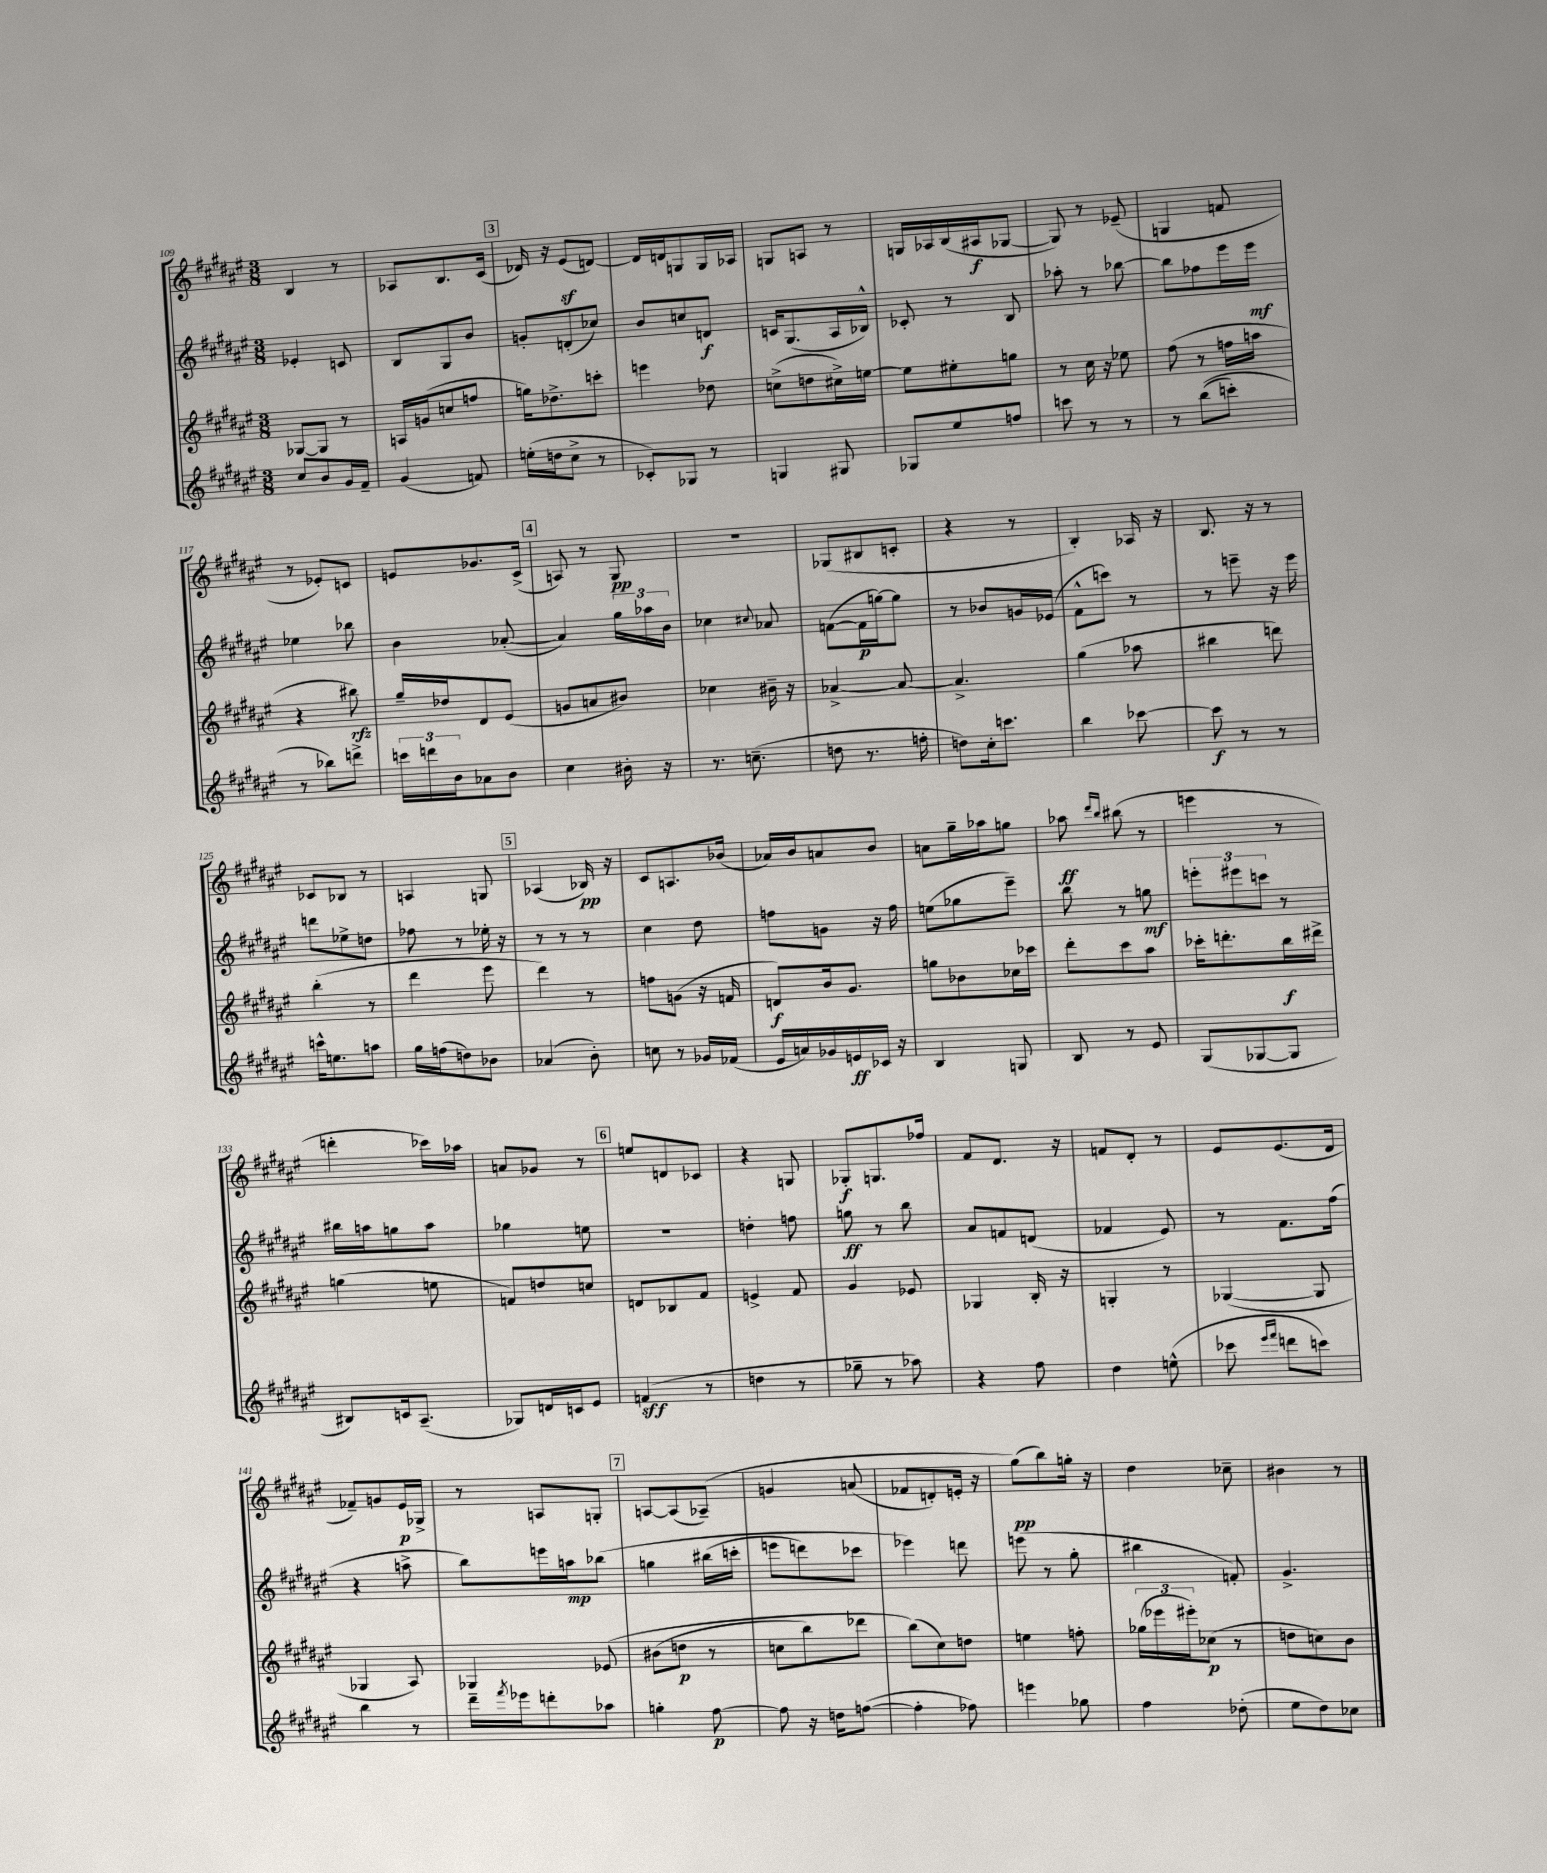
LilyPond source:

<<
\new StaffGroup <<
\new Staff = "s0" {
    \clef treble \key fis \major \numericTimeSignature \time 3/8
    b4 r8 |
    aes8 b8. cis'16( |
    \mark \markup { \box "3" } des'16) r16 eis'8\sf( d'8~) |
    d'16 d'16 g8 g16 aes16 |
    g8 a8 r8 |
    g16 aes16 b16( ais16\f ges8~ |
    ges8) r8 ees'8--( |
    g4 f'8 |
    r8 ees'8-.) c'8 |
    e'8 ges'8. cis'16->( |
    \mark \markup { \box "4" } a8) r8 gis8\pp |
    R4. |
    ges8( bis8 c'8-. |
    r4 r8 |
    b4-.) aes16 r16 |
    b8. r16 r8 |
    ces'8 bes8 r8 |
    a4 g8 |
    \mark \markup { \box "5" } aes4( bes16\pp) r16 |
    cis'8 a8. bes'16( |
    aes'16) b'16 a'8 b'8 |
    a'8 gis''16-- aes''16 g''8 |
    aes''8\ff \grace { dis'''16 b''16 } bis''8( r8 |
    e'''4 r8 |
    d'''4-. ces'''16) aes''16 |
    a'8 ges'8 r8 |
    \mark \markup { \box "6" } e''8 d'8 ces'8 |
    r4 g8 |
    ges8-.\f g8. fes''16 |
    fis'8 dis'8. r16 |
    f'8 dis'8-. r8 |
    eis'8 eis'8.( dis'16 |
    fes'8--) g'8 eis'16\p ges16-> |
    r8 a8 g8-. |
    \mark \markup { \box "7" } a8~ a8( aes8--)\( |
    g'4 a'8( |
    fes'8 d'8-.) e'16-. r16 |
    gis''8\pp(\) b''8) g''16-. r16 |
    dis''4 ces''8-- |
    bis'4 r8 \bar "|." |
}
\new Staff = "s1" {
    \clef treble \key fis \major \numericTimeSignature \time 3/8
    ees'4-. c'8 |
    b8 gis8 b'8 |
    \mark \markup { \box "3" } g'8-. d'8-.( ces''8) |
    b'8 c''8 d'8\f |
    c'16 gis8.( ais16 bes16-^) |
    ces'8-. r8 b8 |
    aes''8-. r8 bes''8~ |
    bes''8 fes''8 eis'''16 eis'''16\mf |
    ees''4 bes''8 |
    b'4 aes'8~-.( |
    \mark \markup { \box "4" } aes'4) \tuplet 3/2 { gis''16 aes''16 b'16 } |
    ces''4 \appoggiatura { cis''8 } aes'8 |
    f'8~( f'16\p g''16~) g''8 |
    r8 bes'8 g'16 ees'16( |
    fis'8-^ c'''8) r8 |
    r8 e'''8-- r16 e'''16 |
    d'''8 ees''8-> d''8 |
    fes''8 r8 ees''16-. r16 |
    \mark \markup { \box "5" } r8 r8 r8 |
    cis''4 dis''8 |
    f''8 g'8 r16 f''16 |
    e''8( ges''8 eis'''8--) |
    b''8 r8 g''8\mf |
    \tuplet 3/2 { e'''8-. eis'''8 c'''8 } r8 |
    bis''16 a''16 g''8 a''8 |
    ges''4 e''8 |
    \mark \markup { \box "6" } R4. |
    d''4-. f''8 |
    g''8\ff r8 b''8 |
    ais'8 f'8 d'8( |
    fes'4 eis'8) |
    r8 fis'8. fis''16( |
    r4 a''8-> |
    b''8) e'''16 a''16\mp bes''8\( |
    \mark \markup { \box "7" } g''4 bis''16( c'''16-. |
    e'''8 d'''8) ces'''8 |
    ees'''4\) d'''8 |
    e'''8( r8 gis''8-. |
    bis''4 f'8-.) |
    gis'4.-> \bar "|." |
}
\new Staff = "s2" {
    \clef treble \key fis \major \numericTimeSignature \time 3/8
    ges8~ ges8 r8 |
    a16 g'16( c''8 f''8 |
    \mark \markup { \box "3" } g''16) des''8.-> c'''8-. |
    e'''4 des''8 |
    c''8->( d''8 cis''16->) e''16~ |
    e''8 eis''8-. g''8 |
    r8 cis''16 r16 ees''8 |
    fis''8( r8 f''16 a''16 |
    r4 bis''8\rfz) |
    gis''16-- des''16 dis'8 eis'8( |
    \mark \markup { \box "4" } g'8 a'8 bis'8) |
    ces''4 bis'16-- r16 |
    aes'4~-> aes'8~ |
    aes'4.-> |
    gis''4( aes''8 |
    bis''4 d'''8) |
    b''4-.( r8 |
    dis'''4 eis'''8 |
    \mark \markup { \box "5" } dis'''4) r8 |
    f''8 g'8( r16 f'16 |
    d'8\f) b'16 gis'8. |
    g''8 bes'8 ces''16 ces'''16 |
    dis'''8-. cis'''8 ais''8 |
    ces'''16-. d'''8.-. b''16\f dis'''16-> |
    g''4( e''8 |
    f'8) d''8 c''8 |
    \mark \markup { \box "6" } d'8 bes8 fis'8 |
    e'4-> fis'8 |
    gis'4 ees'8 |
    ges4 b16-. r16 |
    g4-. r8 |
    ges4~( ges8 |
    ges4 ais8) |
    ges4 ees'8\( |
    \mark \markup { \box "7" } bis'8( d''8\p r8 |
    c''8 b''8) des'''8 |
    b''8(\) cis''8) d''8 |
    e''4 f''8-. |
    \tuplet 3/2 { ges''16( ees'''16 eis'''16-.) } ces''8\p( r8 |
    d''8 c''8) b'8 \bar "|." |
}
\new Staff = "s3" {
    \clef treble \key fis \major \numericTimeSignature \time 3/8
    cis''8 b'8 gis'16 fis'16-- |
    gis'4( f'8) |
    \mark \markup { \box "3" } e''16-.( d''16 cis''8-> r8 |
    ces'8-.) ges8 r8 |
    g4 gis8 |
    ges8 eis''8 f''8 |
    c'''8 r8 r8 |
    r8 b''8(\( c'''8-.) |
    r8 bes''8\) d'''8-> |
    \tuplet 3/2 { c'''16 d'''16 b'16 } aes'8 b'8 |
    \mark \markup { \box "4" } cis''4 bis'16-. r16 |
    r8. c''8.--( |
    d''8 r8. f''16-. |
    d''8) cis''16-. c'''8. |
    b''4 ces'''8~ |
    ces'''8\f r8 r8 |
    c'''16-^ e''8. a''8 |
    gis''16 f''16( d''8) bes'8 |
    \mark \markup { \box "5" } aes'4( b'8-.) |
    c''8 r8 ges'16 fes'16( |
    eis'16 a'16) ges'16 e'16\ff ces'16 r16 |
    b4 g8 |
    b8 r8 eis'8 |
    gis8( ges8~ ges8 |
    bis8) c'16 ais8.--( |
    ges8) d'16 c'16 eis'8 |
    \mark \markup { \box "6" } f'4\sff( r8 |
    d''4 r8 |
    ges''8-- r8 aes''8) |
    r4 fis''8 |
    dis''4 e''8-^( |
    ces'''8 \grace { eis'''16 fis'''16 } d'''8 c'''8) |
    b''4 r8 |
    dis'''16-- \acciaccatura { fis'''8 } ees'''16 d'''8-. aes''8 |
    \mark \markup { \box "7" } g''4-. fis''8~\p |
    fis''8 r16 d''16 f''8~( |
    f''4-. fes''8) |
    e'''4 ges''8 |
    fis''4 des''8-.( |
    eis''8 dis''8) ces''8 \bar "|." |
}
>>
>>
\layout { \context { \Score currentBarNumber = #109 } }
